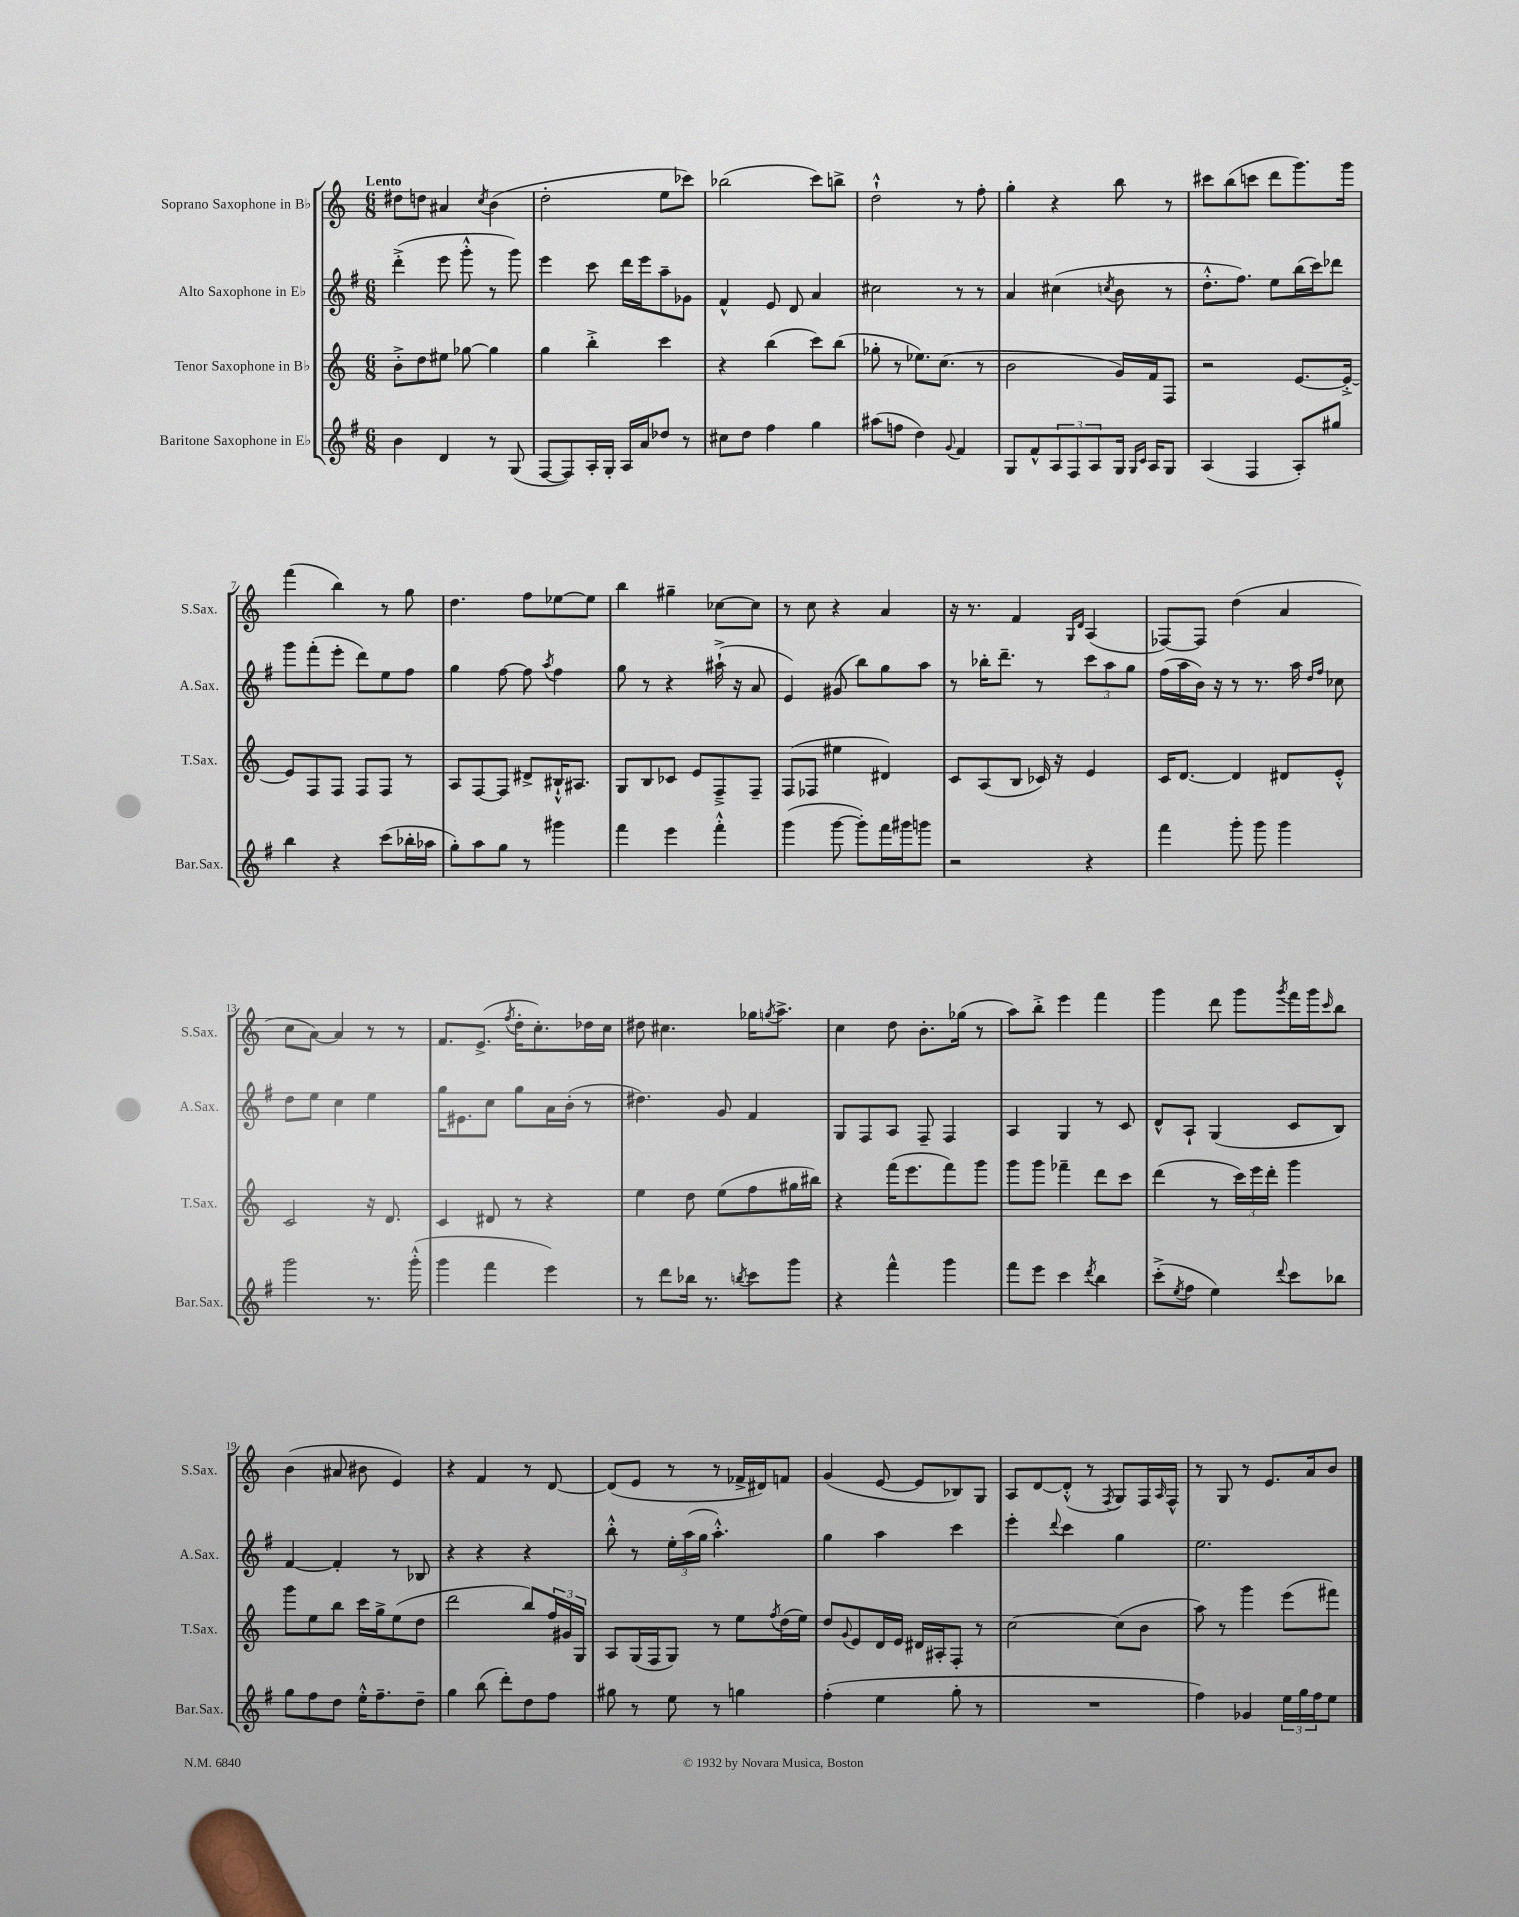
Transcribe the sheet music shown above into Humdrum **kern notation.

**kern	**kern	**kern	**kern
*staff4	*staff3	*staff2	*staff1
*clefG2	*clefG2	*clefG2	*clefG2
*k[f#]	*k[]	*k[f#]	*k[]
*M6/8	*M6/8	*M6/8	*M6/8
4b	8b'^	(4ddd'^	8dd#
.	8dd	.	8dd
4d	8ee#	8eee	4a#
.	[8gg-	8ggg'^^	.
.	.	.	8qcc
8r	4gg-]	8r	(4b
(8G	.	8ggg)	.
=	=	=	=
[8F#	4gg	4eee	2dd'
8F#])	.	.	.
16A'	4bb'^	8ccc	.
16G'	.	.	.
16A	.	16ddd	.
16a	.	16eee	.
8dd-	4ccc	8aa~	8ee
8r	.	8g-	8ccc-)
=	=	=	=
8cc#	4r	4f#^^	(2bb-
8dd	.	.	.
4ff#	(4bb	8e	.
.	.	8d	.
4gg	8ccc)	4a	8ccc)
.	(8bb	.	8bb^
=	=	=	=
(8aa#	8gg-'	2cc#	2dd`^^
8ff	8r	.	.
4dd)	8.ee-)	.	.
.	(8.cc	.	.
8qqg	.	.	.
4f#	.	8r	8r
.	8r	8r	8ff'
=	=	=	=
8G	2b	4a	4gg'
8f#^^	.	.	.
12A	.	(4cc#	4r
12F#	.	.	.
12A	.	.	.
.	.	8qcc	.
16G	16g)	8b	8bb
16qqG	.	.	.
16qqc	.	.	.
16A	16f	.	.
8G	8F	8r	8r
=	=	=	=
(4A	2r	8.dd'^^	8ccc#
.	.	.	(8bb
.	.	8.ff#)	.
4F#	.	.	8ccc
.	.	8ee	8ddd
8A')	[8.e	(16bb	8.ggg)
.	.	16ccc)	.
8gg#	.	8ddd-	.
.	16e'^_	.	16ggg
=	=	=	=
4bb	8e]	8ggg	(4fff
.	8F	(8fff#'	.
4r	8F	8eee'	4bb)
.	8F	8ddd)	.
(8ccc	8F	8ee	8r
16bb-'	8r	8ff#	8gg
16aa-	.	.	.
=	=	=	=
8gg')	8A	4gg	4.dd
8aa	[8F	.	.
8gg	8F]	[8ff#	.
8r	8d#^	8ff#]	8ff
.	.	8qaa	.
4ggg#	16B#`^^	4ff#	[8ee-
.	8.A#	.	.
.	.	.	8ee-]
=	=	=	=
4fff#	8G	8gg	4bb
.	8B	8r	.
4eee	8c-	4r	4gg#~
.	8e	.	.
4fff#'^^	8F~^	(16aa#`^	[8cc-
.	.	16r	.
.	8F~	8a	8cc-]
=	=	=	=
(4ggg	(8F	4e)	8r
.	8F-	.	8cc
[8ggg	4ee#	(8g#	4r
8ggg'])	.	8bb)	.
16fff#	4d#)	8gg	4a
16ggg#	.	.	.
8ggg	.	8aa	.
=	=	=	=
2r	8c	8r	16r
.	.	.	8.r
.	(8A	16bb-'	.
.	.	8.ddd~	.
.	8B	.	4f
.	16c-)	8r	.
.	16r	.	.
.	.	.	16qqG
.	.	.	16qqd
4r	4e	12ccc	(4A
.	.	12aa	.
.	.	12gg	.
=	=	=	=
4fff#	16c	(16ff#	[8F-)
.	[8.d	16aa	.
.	.	16b)	8F-]
.	.	16r	.
8ggg'	4d]	8r	(4dd
8ggg	.	8.r	.
4ggg	8d#	.	4a
.	.	16aa	.
.	.	16qqdd	.
.	.	16qqff#	.
.	8e'^^	8cc-	.
=	=	=	=
2ggg	2c	8dd	8cc
.	.	8ee	[8a)
.	.	4cc	4a]
8.r	16r	4ee	8r
.	8.d	.	.
.	.	.	8r
(16ggg'^^	.	.	.
=	=	=	=
4ggg	4c	16gg	8.f
.	.	8.e#	.
.	.	.	(8.e^
4fff#	8d#	8cc	.
.	.	.	8qff
.	8r	8gg	16dd'
.	.	.	8.cc')
4eee)	4r	16a	.
.	.	(16b'	.
.	.	8r	16dd-
.	.	.	16cc
=	=	=	=
8r	4ee	4.dd#)	8dd#
8ddd	.	.	4.cc#
16bb-	8dd	.	.
8.r	.	.	.
.	(8ee	8g	.
8qbb	.	.	.
8ccc	8ff	4f#	16gg-
.	.	.	8qgg
.	.	.	8.aa^
8ggg	16gg#	.	.
.	16bb#)	.	.
=	=	=	=
4r	4r	8G	4cc
.	.	8F#	.
4fff#^^	(16fff	8A	8dd
.	8.eee	.	.
.	.	8F#~	8.b'
4ggg	8fff)	4F#	.
.	.	.	(16gg-
.	8ggg	.	8r
=	=	=	=
8fff#	8ggg	4A	8aa)
8eee	8ggg	.	8bb'^
4ccc	4fff-~	4G	4eee
8qddd	.	.	.
4bb	8ddd	8r	4fff
.	8ccc	8c	.
=	=	=	=
(8ccc'^	(4ddd	8d^^	4ggg
8qee	.	.	.
8ff#	.	8A`	.
4ee)	8r	(4G	8ddd
.	24ccc)	.	8ggg
.	24eee	.	.
.	24ddd'	.	.
8qqddd	.	.	8qggg
8ccc	4ggg	8c	16fff
.	.	.	16ggg
.	.	.	16qqccc
8bb-	.	8B)	8bb
=	=	=	=
8gg	8ggg	[4f#	(4b
8ff#	8ee	.	.
8dd	8bb	4f#']	8a#
16ee'^^	16ccc	.	8b#
8.ff#~	16gg^	.	.
.	(8ee	8r	4e)
8dd~	8dd	8B-	.
=	=	=	=
4gg	2ddd	4r	4r
(8bb	.	4r	4f
8ddd')	.	.	.
8dd	8bb)	4r	8r
8ff#	24ff	.	[8d
.	24g#	.	.
.	24G	.	.
=	=	=	=
8gg#	8A	8bb'^^	(8d]
8r	(16G	8r	8e
.	16F	.	.
8ee	8G)	24ee'	8r
.	.	(24aa	.
.	.	24gg	.
8r	8r	4.aa'^^)	8r
4gg	8ee	.	16f-^
.	.	.	16d#)
.	8qff	.	.
.	(16dd	.	8f
.	16ee)	.	.
=	=	=	=
(4ff#'	8dd	4gg	(4g
.	8qqg	.	.
.	8e	.	.
4ee	16d	4aa	[8e
.	16e	.	.
.	16d#	.	8e]
.	16A#'	.	.
8gg'	8F'	4ccc	8B-)
8r	8r	.	8G
=	=	=	=
2.r	[2cc	4eee'	8A
.	.	.	[8d
.	.	8qqddd	.
.	.	4ccc	(8d'^^]
.	.	.	8r
.	.	.	8qF
.	(8cc]	4gg	8G)
.	8b	.	16F
.	.	.	16qqA
.	.	.	16F^^
=	=	=	=
4ff#)	8aa)	2.ee	8r
.	8r	.	8G
4g-	4ggg	.	8r
.	.	.	8.e
24ee	(8eee	.	.
24gg	.	.	.
.	.	.	16a
24ff#	.	.	.
8ee	8fff#)	.	8b
==	==	==	==
*-	*-	*-	*-
